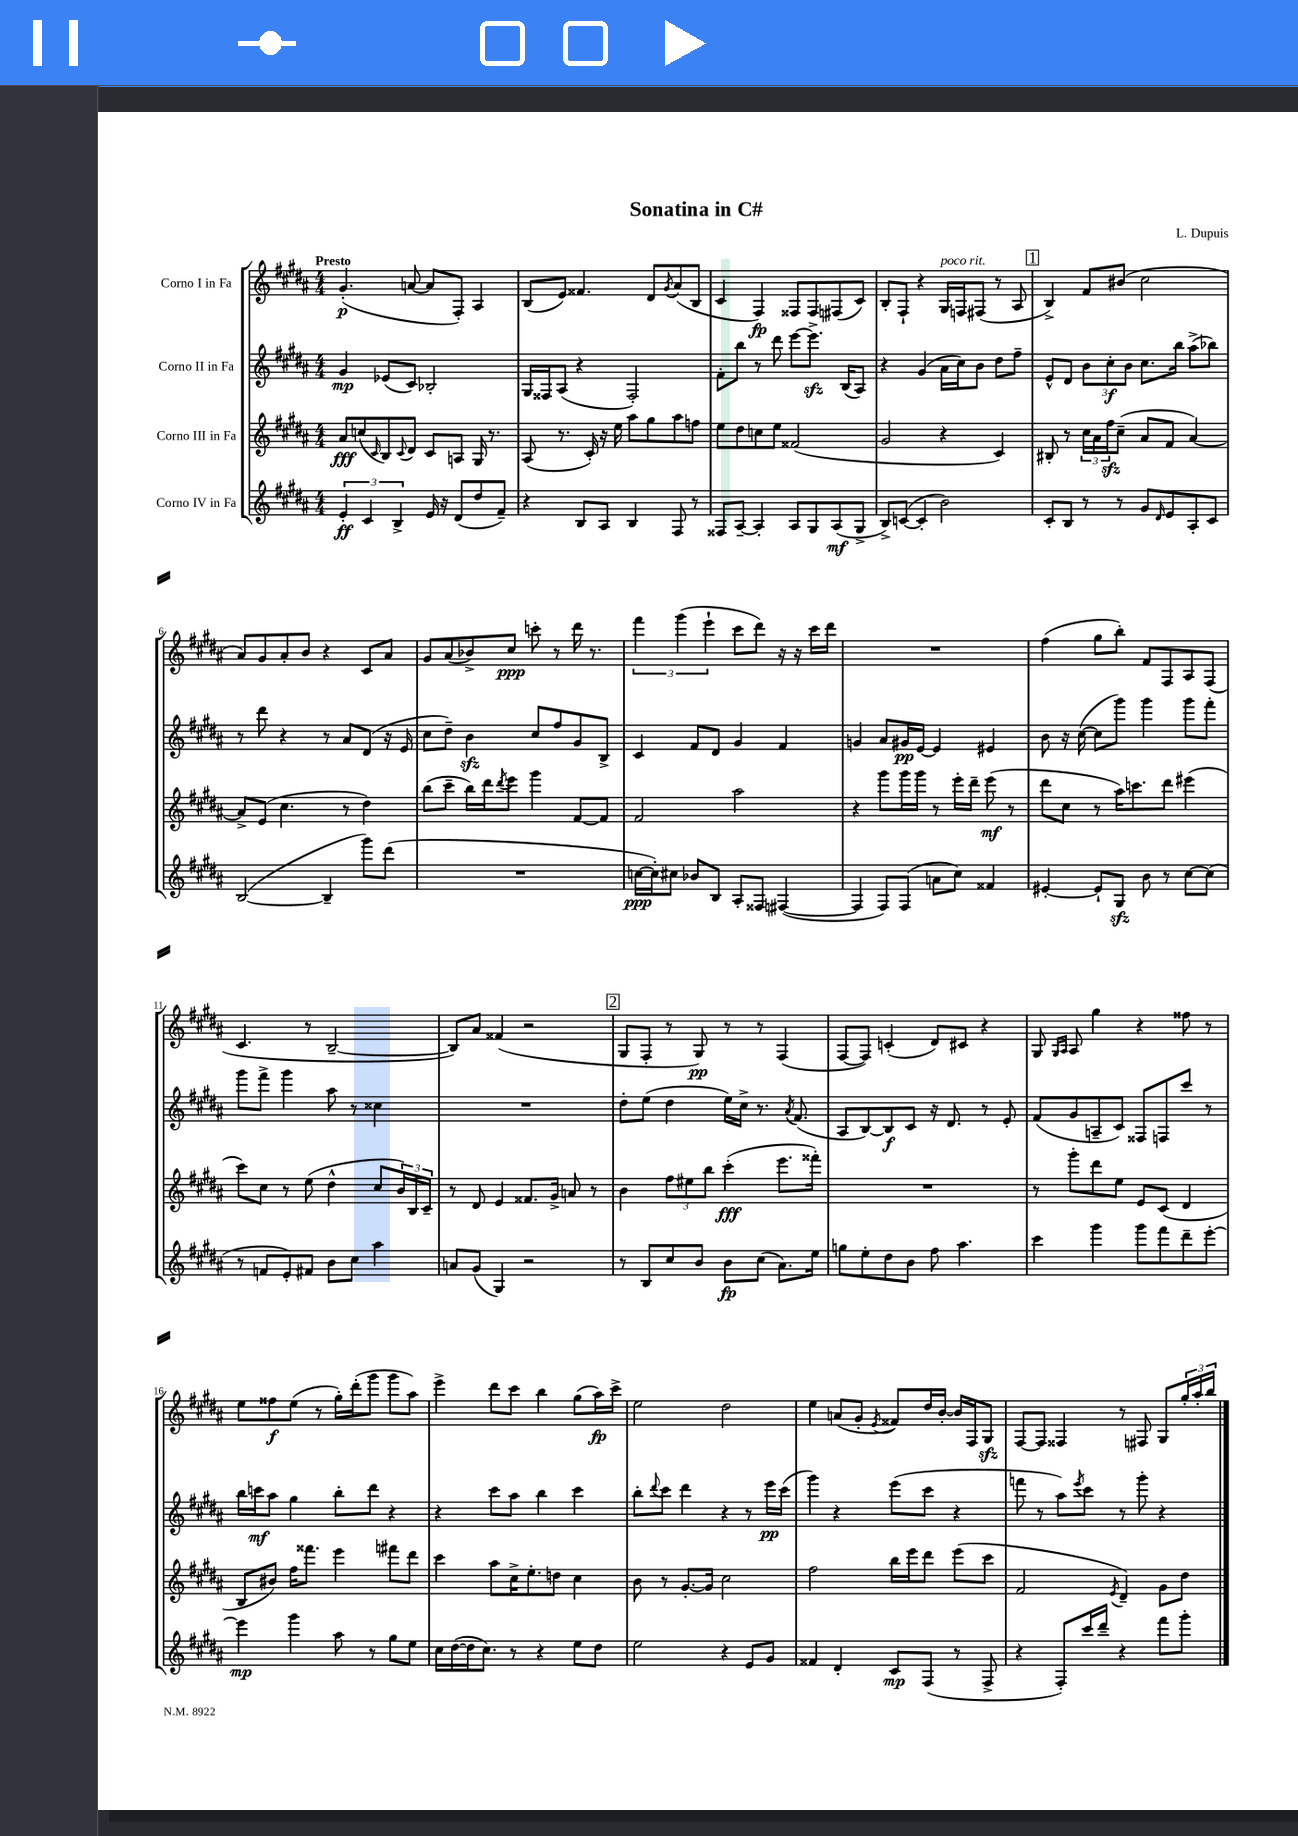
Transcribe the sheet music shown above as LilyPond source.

\header { title = "Sonatina in C#" composer = "L. Dupuis" }
<<
\new StaffGroup <<
\new Staff = "s0" \with { instrumentName = "Corno I in Fa" } {
    \clef treble \key b \major \numericTimeSignature \time 4/4 \tempo "Presto"
    gis'4.-.\p( a'8~ a'8 fis8-.) ais4 |
    b8( e'8) fisis'4. dis'8 \acciaccatura { gis'8 } ais'8( b8 |
    cis'4 fis4\fp) fisis8 fisis8 fis8( cis'8) |
    b8-. fis8-! r4 gis16^\markup { \italic "poco rit." } f16 fis8( r8 ais8 |
    \mark \markup { \box "1" } b4->) fis'8 bis'8( cis''2 |
    ais'8) gis'8 ais'8-. b'8 r4 cis'8 ais'8 |
    gis'8 ais'8( bes'8->) cis''8\ppp c'''8-. r8 dis'''16 r8. |
    \tuplet 3/2 { fis'''4 gis'''4( e'''4-! } cis'''8 dis'''8) r16 r16 cis'''16 dis'''16 |
    R1 |
    fis''4( gis''8 b''8-.) fis'8 fis8 ais8 fis8( |
    cis'4. r8 b2~-- |
    b8) ais'8 fisis'4( r2 |
    \mark \markup { \box "2" } gis8 fis8-. r8 gis8\pp) r8 r8 fis4( |
    fis8~ fis8) c'4-.( dis'8) cis'8 r4 |
    gis8 \grace { gis16 ais16 } ais8 gis''4 r4 fisis''8 r8 |
    e''8 fisis''8\f e''8( r8 gis''16-.) dis'''16-.( gis'''8 gis'''8 ais''8) |
    e'''4-> dis'''8 cis'''8 b''4 gis''8( ais''16\fp) cis'''16-> |
    e''2 dis''2 |
    e''4 a'8( gis'8-. \acciaccatura { e'8 } fisis'8) dis''16 b'16~-. b'16 fis16 gis8\sfz |
    fis8~ fis8 fisis4 r8 fis8 gis8 \tuplet 3/2 { gis''16-. ais''16-. b''16 } \bar "|." |
}
\new Staff = "s1" \with { instrumentName = "Corno II in Fa" } {
    \clef treble \key b \major \numericTimeSignature \time 4/4
    gis'4\mp ees'8( cis'8) bes2-. |
    gis16 fisis16 ais8( r4 fisis2-.) |
    fis'8-. b''8 r8 dis'''8 e'''8~ e'''8.->\sfz b16( ais8) |
    r4 gis'4( ais'16 cis''16) b'8 dis''8 fis''8-- |
    \mark \markup { \box "1" } e'8-^ dis'8 \tuplet 3/2 { b'8 cis''8-.\f b'8 } cis''8. b''16 ais''8->( bes''8) |
    r8 dis'''8 r4 r8 ais'8 dis'8( r16 e'16 |
    cis''8 dis''8--) b'4\sfz cis''8 fis''8 gis'8 b8-> |
    cis'4 fis'8 dis'8 gis'4 fis'4 |
    g'4 ais'8 gis'16\pp e'16~ e'4 eis'4 |
    b'8 r16 cis''16~( cis''8 gis'''8) gis'''4 gis'''8 fis'''8-. |
    gis'''8 fis'''8-> gis'''4 ais''8 r8 cisis''4 |
    R1 |
    \mark \markup { \box "2" } dis''8-. e''8( dis''4 e''16) cis''16-> r8. \acciaccatura { ais'8 } fis'8.( |
    ais8 b8~) b8\f cis'8 r16 dis'8. r8 e'8-. |
    fis'8( gis'8 a8-- cis'8) fisis8 f8 cis'''8 r8 |
    b''16 c'''16\mf ais''8 gis''4 b''8-. dis'''8 r4 |
    r4 cis'''8 ais''8 b''4 cis'''4 |
    b''8-. \appoggiatura { dis'''8 } cis'''8 dis'''4 r4 r8 e'''16\pp cis'''16( |
    gis'''4) r4 e'''8( cis'''8 r4 |
    f'''8 r8 ais''8) \acciaccatura { e'''8 } cis'''8 r8 gis'''8-. r4 \bar "|." |
}
\new Staff = "s2" \with { instrumentName = "Corno III in Fa" } {
    \clef treble \key b \major \numericTimeSignature \time 4/4
    ais'8\fff c''8( \grace { cis'16 } b8) \appoggiatura { cis'8 } dis'8 cis'8 a8 gis16 r8. |
    ais8( r8. cis'16-.) r16 e''16 ais''8 gis''8 ais''8 f''8 |
    e''8 dis''8 c''8 e''8 fisis'2( |
    gis'2 r4 cis'4) |
    \mark \markup { \box "1" } bis8-. r8 \tuplet 3/2 { cis''16 ais'16 fis''16\sfz } cis''8--( ais'8 fis'8 ais'4~) |
    ais'8-> e'8( cis''4. r8 dis''4) |
    b''8( cis'''8-- b''16) dis'''16 \acciaccatura { dis'''8 } e'''8 gis'''4 fis'8~ fis'8 |
    fis'2 ais''2 |
    r4 gis'''8 gis'''16 gis'''16 r8 e'''16-. dis'''16-- e'''8\mf( r8 |
    dis'''8 cis''8 r8 ais''16) c'''8. dis'''8 eis'''4( |
    cis'''8) cis''8 r8 e''8( dis''4-^ cis''8 \tuplet 3/2 { b'16) b16 cis'16-- } |
    r8 dis'8 e'4 fisis'8. gis'16-> a'8 r8 |
    \mark \markup { \box "2" } b'4 \tuplet 3/2 { fis''8 eis''8 b''8 } cis'''4-.\fff( e'''8. fisis'''16-.) |
    R1 |
    r8 gis'''8-. dis'''8 e''8 e'8 cis'8( dis'4 |
    b8 bis'8) fis''16 fisis'''8. e'''4 fis'''8 dis'''8 |
    cis'''4 ais''8 cis''16-> e''8.-. d''8 cis''4 |
    b'8 r8 gis'8.~-. gis'16 cis''2 |
    fis''2 b''16 e'''16 dis'''8 e'''8( cis'''8 |
    fis'2 \acciaccatura { e'8 } dis'4--) gis'8 dis''8 \bar "|." |
}
\new Staff = "s3" \with { instrumentName = "Corno IV in Fa" } {
    \clef treble \key b \major \numericTimeSignature \time 4/4
    \tuplet 3/2 { e'4-.\ff cis'4 b4-> } e'16 r16 dis'8( dis''8 fis'8--) |
    r4 b8 ais8 b4 fis8 r8 |
    fisis8 ais8~-- ais4-. ais8 gis8 ais8\mf( gis8-> |
    b8->) c'8~( c'4-. b'2) |
    \mark \markup { \box "1" } cis'8-. b8 r8 r8 gis'8 \grace { dis'16 } e'8 ais8-. cis'8 |
    b2~( b4-- gis'''8) dis'''8( |
    R1 |
    c''16~\ppp c''16-.) cis''8 bes'8 b8 ais8-. fisis8 fis4~( |
    fis4 fis8) fis8( a'8 cis''8) fisis'4 |
    eis'4~-. eis'8-! gis8\sfz b'8 r8 cis''8~ cis''8( |
    r8 f'8 e'8-.) fis'8 b'8 cis''8 ais''4 |
    a'8 gis'8( gis4) r2 |
    \mark \markup { \box "2" } r8 b8 cis''8 b'8 b'8\fp cis''8( ais'8.) e''16 |
    g''8 e''8-. dis''8 b'8 fis''8 ais''4. |
    cis'''4 gis'''4 gis'''8 fis'''8 dis'''8-- e'''8~-. |
    e'''4\mp gis'''4 ais''8 r8 gis''8 e''8 |
    cis''16 dis''16~( dis''16 cis''8.) r8 r4 e''8 dis''8 |
    e''2 r4 e'8 gis'8 |
    fisis'4 dis'4-. cis'8\mp fis8( r8 fis8-> |
    r4 fis8-.) cis'''16 dis'''16-- r4 fis'''8 gis'''8-. \bar "|." |
}
>>
>>
